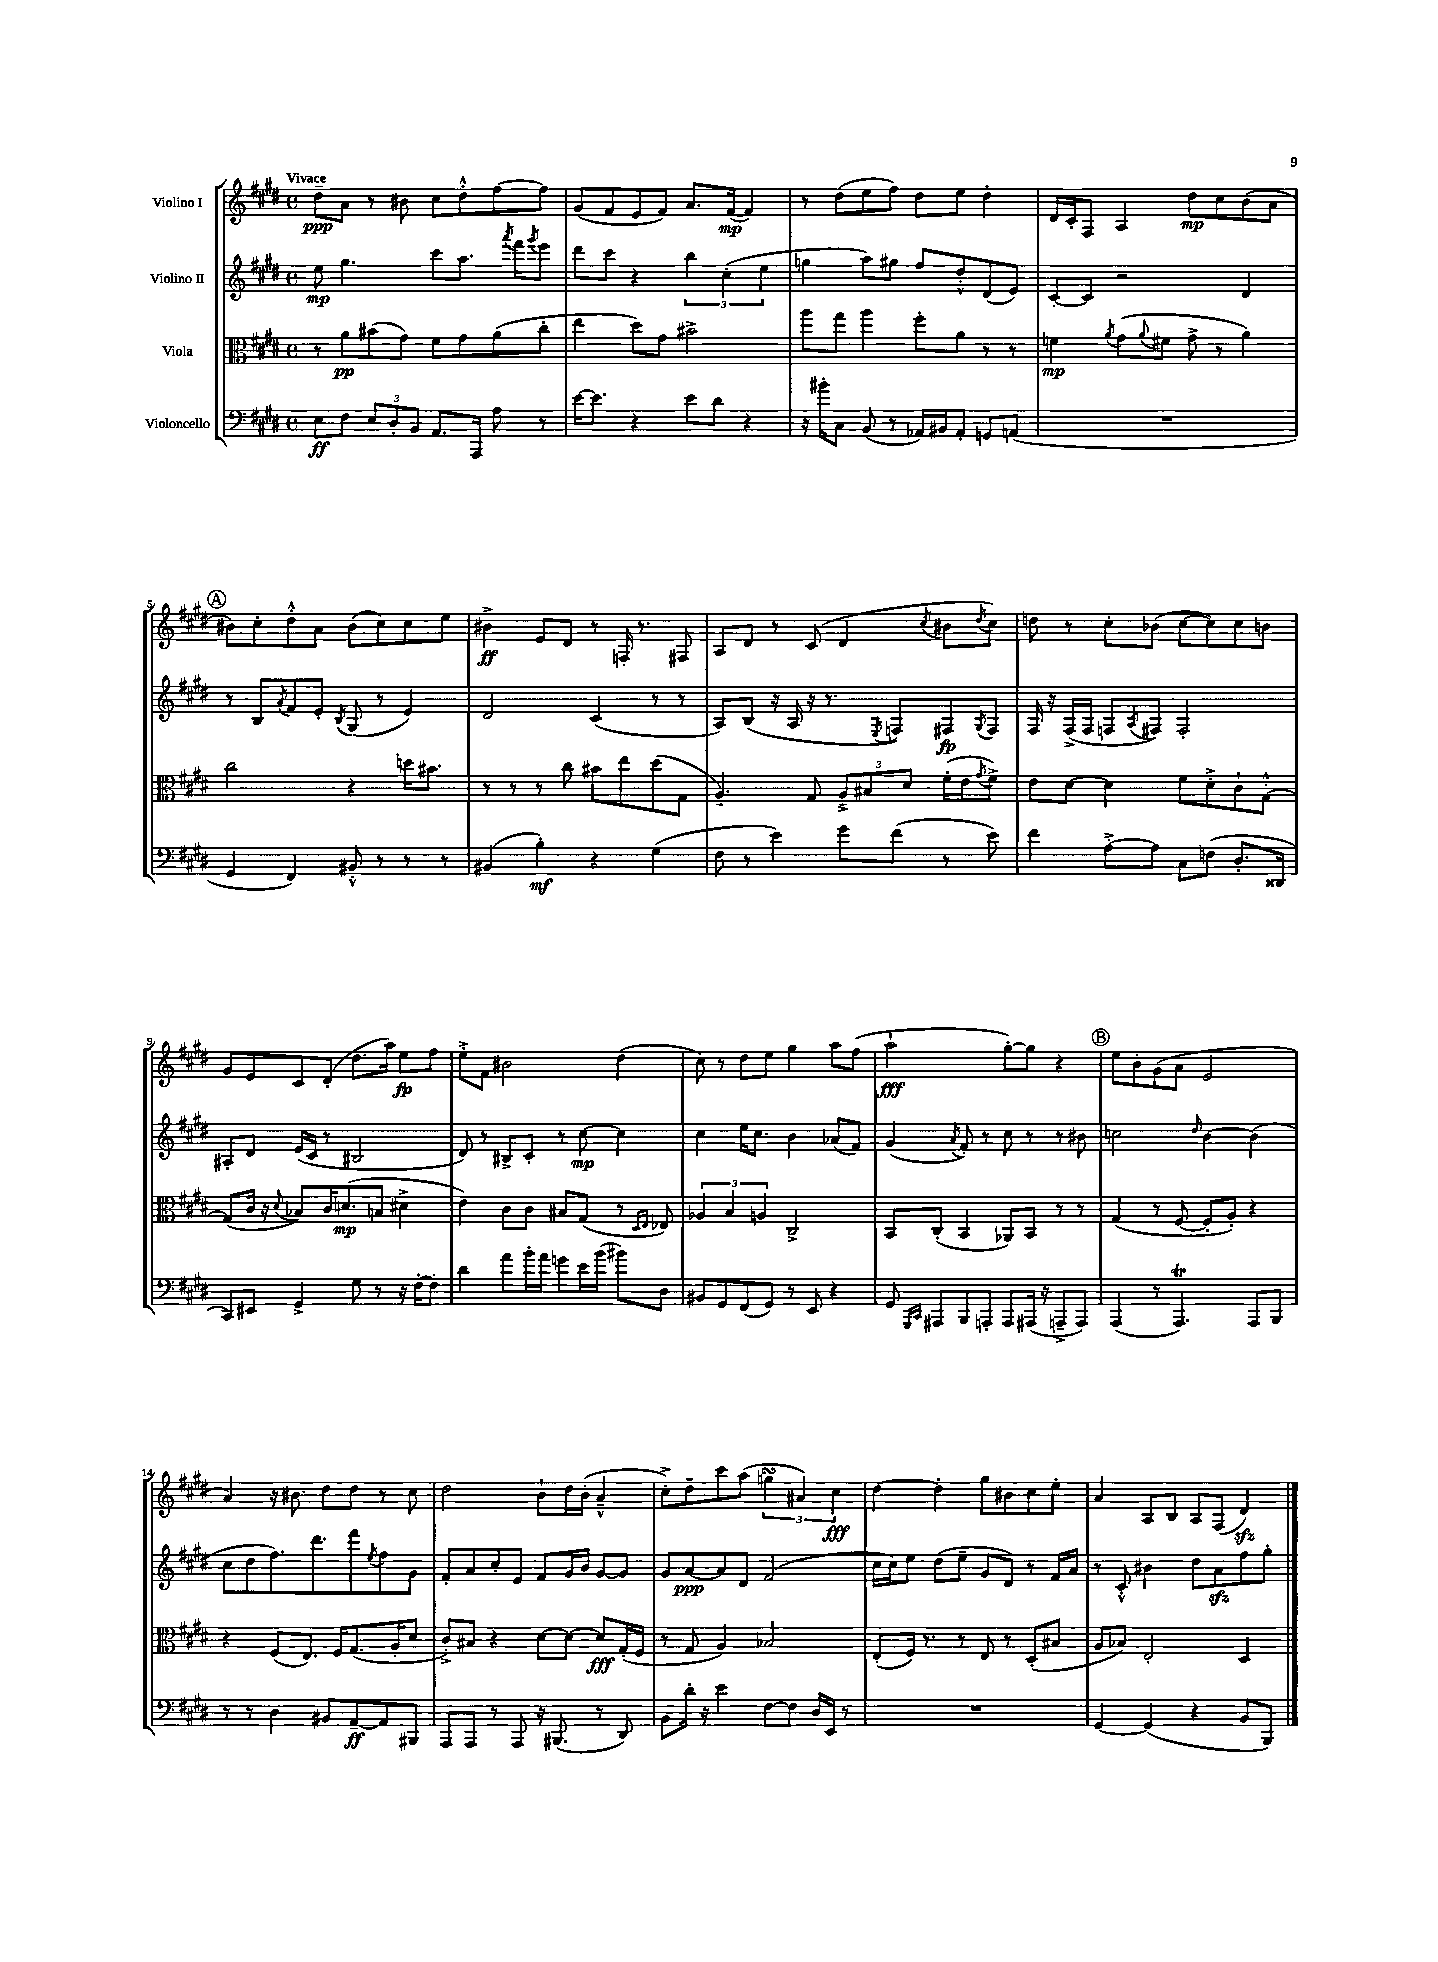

**kern	**dynam	**kern	**dynam	**kern	**dynam	**kern	**dynam
*part4	*part4	*part3	*part3	*part2	*part2	*part1	*part1
*staff4	*staff4	*staff3	*staff3	*staff2	*staff2	*staff1	*staff1
*I"Violoncello	*	*I"Viola	*	*I"Violino II	*	*I"Violino I	*
*clefF4	*	*clefC3	*	*clefG2	*	*clefG2	*
*k[f#c#g#d#]	*	*k[f#c#g#d#]	*	*k[f#c#g#d#]	*	*k[f#c#g#d#]	*
*M4/4	*	*M4/4	*	*M4/4	*	*M4/4	*
*met(c)	*	*met(c)	*	*met(c)	*	*met(c)	*
=1	=1	=1	=1	=1	=1	=1	=1
!	!	!	!	!	!	!LO:TX:a:B:t=Vivace	!
8E\L	ff	8r	.	8ee\	mp	8dd#~\L	ppp
8F#\J	.	8a\L	pp	4.gg#\	.	8a\J	.
12E/L	.	(8b#X\	.	.	.	8r	.
12D#'/	.	.	.	.	.	.	.
.	.	8g#\J)	.	.	.	8b#X\	.
12BB/J	.	.	.	.	.	.	.
8.AA/L	.	8f#\L	.	8ccc#\L	.	8cc#\L	.
.	.	8g#\	.	8.aa\J	.	8dd#'^^\	.
16AAA/Jk	.	.	.	.	.	.	.
8A\	.	(8a\	.	.	.	[8ff#\	.
.	.	.	.	8qaaa/	.	.	.
.	.	.	.	16fff#\KL	.	.	.
.	.	.	.	8qggg#/	.	.	.
8r	.	8cc#'\J	.	8eee\J	.	8ff#\J]	.
=2	=2	=2	=2	=2	=2	=2	=2
[16e\KL	.	4ee\	.	8ddd#\L	.	(8g#/L	.
8.e\J]	.	.	.	.	.	.	.
.	.	.	.	8ccc#\J	.	8f#/	.
4r	.	8dd#\L)	.	4r	.	8e/	.
.	.	8g#\J	.	.	.	8f#/J)	.
8e\L	.	2b#X^\	.	6bb\	.	8.a/L	.
8d#\J	.	.	.	.	.	.	.
.	.	.	.	(6cc#'\	.	.	.
.	.	.	.	.	.	([16f#/Jk	mp
4r	.	.	.	.	.	4f#/])	.
.	.	.	.	6ee\	.	.	.
=3	=3	=3	=3	=3	=3	=3	=3
16r	.	8aa\L	.	4ggn\	.	8r	.
16b#X'\KL	.	.	.	.	.	.	.
8C#\J	.	8gg#\J	.	.	.	(8dd#\L	.
(8BB/	.	4aa\	.	8aa\L)	.	8ee\	.
8r	.	.	.	8gg#X\J	.	8ff#\J)	.
16AA-X/LL)	.	8ff#'\L	.	8ff#/L	.	8dd#\L	.
16BB#X/J	.	.	.	.	.	.	.
8AA-'/J	.	8a\J	.	8dd#'^^/	.	8ee\J	.
8GGn/L	.	8r	.	(8d#/	.	4dd#'\	.
(8AAn/J	.	8r	.	8e/J)	.	.	.
=4	=4	=4	=4	=4	=4	=4	=4
1r	.	4fn\	mp	[8c#'/L	.	16d#/LL	.
.	.	.	.	.	.	16c#'/J	.
.	.	.	.	8c#/J]	.	8F#/J	.
.	.	8qa/	.	.	.	.	.
.	.	(8g#\L	.	2r	.	4A/	.
.	.	8qqa/	.	.	.	.	.
.	.	8f#X\J	.	.	.	.	.
.	.	8g#^\	.	.	.	8dd#\L	mp
.	.	8r	.	.	.	8cc#\	.
.	.	4a\)	.	4d#/	.	(8b\	.
.	.	.	.	.	.	8a\J	.
!!LO:LB:g=z
!!LO:REH:place=s1:t=A
=5	=5	=5	=5	=5	=5	=5	=5
4GG#/	.	2cc#\	.	8r	.	8b#X\L)	.
.	.	.	.	8B/L	.	8cc#'\	.
.	.	.	.	8qa/	.	.	.
4FF#/)	.	.	.	8f#/	.	8dd#'^^\	.
.	.	.	.	8e'/J	.	8a\J	.
.	.	.	.	8qB/	.	.	.
8BB#X'^^/	.	4r	.	(8G#/	.	(8b#\L	.
8r	.	.	.	8r	.	8cc#\)	.
8r	.	16ddn\KL	.	4e/)	.	8cc#\	.
.	.	8.b#X\J	.	.	.	.	.
8r	.	.	.	.	.	8ee\J	.
=6	=6	=6	=6	=6	=6	=6	=6
(4BB#X/	.	8r	.	2d#/	.	4b#X^\	ff
.	.	8r	.	.	.	.	.
4B'\)	mf	8r	.	.	.	8e/L	.
.	.	8cc#\	.	.	.	8d#/J	.
4r	.	8b#X\L	.	(4c#/	.	8r	.
.	.	8ee\	.	.	.	16Fn'/	.
.	.	.	.	.	.	8.r	.
(4G#\	.	(8dd#\	.	8r	.	.	.
.	.	8G#\J	.	8r	.	8F#X/	.
=7	=7	=7	=7	=7	=7	=7	=7
8F#\	.	4.A~/)	.	8A/L)	.	8A/L	.
8r	.	.	.	(8B/J	.	8d#/J	.
4e\)	.	.	.	16r	.	8r	.
.	.	.	.	16A/	.	.	.
.	.	8G#/	.	16r	.	(8c#/	.
.	.	.	.	8.r	.	.	.
8g#\L	.	12A~^/L	.	.	.	4d#/	.
.	.	12B#X/	.	.	.	.	.
.	.	.	.	8qE/	.	.	.
(8f#\J	.	.	.	8Fn/L)	.	.	.
.	.	12d#/J	.	.	.	.	.
.	.	.	.	.	.	8qcc#/	.
8r	.	(16f#'\LL	.	8F#X/	fp	8b#X\L	.
.	.	16e\J	.	.	.	.	.
.	.	8qg#/	.	8qG#/	.	8qdd#/	.
8e\)	.	8f#^\J)	.	8F#/J	.	8cc#\J)	.
=8	=8	=8	=8	=8	=8	=8	=8
4f#\	.	8e\L	.	16F#/	.	8ddn\	.
.	.	.	.	16r	.	.	.
.	.	[8d#\J	.	(16F#^/LL	.	8r	.
.	.	.	.	16F#/JJ	.	.	.
[8A'^\L	.	4d#\]	.	8Fn/L	.	8cc#'\L	.
.	.	.	.	8qA/	.	.	.
8A\J]	.	.	.	8F#X/J)	.	(8b-X\J	.
8C#\L	.	8f#\L	.	2F#'/	.	[8cc#\L	.
(8Fn\J	.	8d#'^\	.	.	.	8cc#\])	.
8.D#'/L	.	8c#`\	.	.	.	8cc#\	.
.	.	[8G#'^^\J	.	.	.	8bn\J	.
16DD##X/Jk	.	.	.	.	.	.	.
!!LO:LB:g=z
=9	=9	=9	=9	=9	=9	=9	=9
8CC#/L)	.	(8G#/L]	.	8A#X'/L	.	8g#/L	.
8EE#X/J	.	16c#/Jk	.	8d#/J	.	8e/	.
.	.	16r	.	.	.	.	.
.	.	8qqd#/	.	.	.	.	.
4GG#^/	.	8B-X/L)	.	(16e/LL	.	8c#/	.
.	.	.	.	16c#/JJ	.	.	.
.	.	16c#/K	.	8r	.	(8d#'/J	.
.	.	(8.dn/	mp	.	.	.	.
8G#\	.	.	.	2B#X/	.	8.dd#\L	.
8r	.	8Bn/J	.	.	.	.	.
.	.	.	.	.	.	16aa\Jk)	.
16r	.	4d#X^\	.	.	.	8ee\L	fp
[16F#'\KL	.	.	.	.	.	.	.
8F#'\J]	.	.	.	.	.	8ff#\J	.
=10	=10	=10	=10	=10	=10	=10	=10
4d#\	.	4e\)	.	8d#/)	.	8ee'^\L	.
.	.	.	.	8r	.	8f#\J	.
8a\L	.	8c#\L	.	8B#X^/L	.	2b#X\	.
16b'\L	.	8c#\J	.	8c#'/J	.	.	.
16a\JJ	.	.	.	.	.	.	.
8gn\L	.	8B#X/L	.	8r	.	.	.
16e\L	.	(8G#/J	.	[8cc#\	mp	.	.
(16b\JJ	.	.	.	.	.	.	.
8b#X\L)	.	8r	.	4cc#\]	.	(4dd#\	.
.	.	16qqD#/LL	.	.	.	.	.
.	.	16qqE/JJ	.	.	.	.	.
8D#\J	.	8E-X/)	.	.	.	.	.
=11	=11	=11	=11	=11	=11	=11	=11
8BB#X/L	.	6A-X/	.	4cc#\	.	8cc#\)	.
8GG#/	.	.	.	.	.	8r	.
.	.	6B/	.	.	.	.	.
(8FF#/	.	.	.	16ee\KL	.	8dd#\L	.
.	.	.	.	8.cc#\J	.	.	.
.	.	6An/	.	.	.	.	.
8GG#/J)	.	.	.	.	.	8ee\J	.
8r	.	2C#^/	.	4b\	.	4gg#\	.
8EE/	.	.	.	.	.	.	.
4r	.	.	.	(8a-X/L	.	8aa\L	.
.	.	.	.	8f#/J)	.	(8ff#\J	.
=12	=12	=12	=12	=12	=12	=12	=12
8GG#/	.	8BB/L	.	(4g#/	.	2aa`\	fff
16qqGGG#/LL	.	.	.	.	.	.	.
16qqCC#/JJ	.	.	.	.	.	.	.
8AAA#X/L	.	(8C#'/J	.	.	.	.	.
.	.	.	.	8qa/	.	.	.
8BBB/	.	4BB/	.	8f#'/)	.	.	.
8AAAn'/J	.	.	.	8r	.	.	.
8AAA/L	.	8AA-X/L)	.	8cc#\	.	[8gg#'\L)	.
(16AAA#X/Jk	.	8BB/J	.	8r	.	8gg#\J]	.
16r	.	.	.	.	.	.	.
8AAAn~^/L	.	8r	.	8r	.	4r	.
8AAA/J)	.	8r	.	8b#X\	.	.	.
!!LO:REH:place=s1:t=B
=13	=13	=13	=13	=13	=13	=13	=13
(4AAA/	.	(4G#/	.	2ccn\	.	8ee\L	.
.	.	.	.	.	.	8b'\	.
8r	.	8r	.	.	.	(8g#\	.
4.AAAT/)	.	[8F#/	.	.	.	8a\J	.
.	.	.	.	16qqdd#/	.	.	.
.	.	8F#'/L]	.	[4b\	.	2e/	.
.	.	8A'/J)	.	.	.	.	.
8AAA/L	.	4r	.	(4b\]	.	.	.
8BBB/J	.	.	.	.	.	.	.
!!LO:LB:g=z
=14	=14	=14	=14	=14	=14	=14	=14
8r	.	4r	.	8cc#\L	.	4a/)	.
8r	.	.	.	8dd#\	.	.	.
4D#\	.	(8F#/L	.	8.ff#\)	.	16r	.
.	.	.	.	.	.	8.b#X\	.
.	.	8.E/J)	.	.	.	.	.
.	.	.	.	8.ddd#\	.	.	.
8BB#X/L	.	.	.	.	.	8dd#\L	.
.	.	16F#/KL	.	.	.	.	.
[8AA~/	ff	(8.G#/	.	8fff#\	.	8dd#\J	.
.	.	.	.	8qee/	.	.	.
8AA/]	.	.	.	8ff#\	.	8r	.
.	.	16A'/K	.	.	.	.	.
8BBB#X/J	.	8d#/J	.	8g#\J	.	8cc#\	.
=15	=15	=15	=15	=15	=15	=15	=15
8AAA/L	.	8c#'^/L)	.	8f#'/L	.	2dd#\	.
8AAA/J	.	8B#X/J	.	8a/	.	.	.
8r	.	4r	.	8cc#'/	.	.	.
8AAA/	.	.	.	8e/J	.	.	.
16r	.	[8d#\L	.	8f#/L	.	8b`\L	.
(8.BBB#X/	.	.	.	.	.	.	.
.	.	8d#\J_	.	16g#/L	.	16dd#\L	.
.	.	.	.	16b/JJ	.	(16b'\JJ	.
8r	.	8d#/L]	fff	[8g#/L	.	4a~^^/	.
8DD#/)	.	(16G#'/L	.	8g#/J]	.	.	.
.	.	16F#/JJ	.	.	.	.	.
=16	=16	=16	=16	=16	=16	=16	=16
8BB\L	.	8r	.	8g#/L	.	8cc#'^\L)	.
16d#'\Jk	.	8G#/	.	[8a/	ppp	8dd#~\	.
16r	.	.	.	.	.	.	.
4e\	.	4A/)	.	8a/]	.	8ccc#\	.
.	.	.	.	8d#/J	.	(8aa\J	.
[8F#\L	.	2B-X/	.	(2f#/	.	6ggnsSSs\	.
8F#\J]	.	.	.	.	.	.	.
.	.	.	.	.	.	6a#X/)	.
16D#/LL	.	.	.	.	.	.	.
16EE/JJ	.	.	.	.	.	.	.
.	.	.	.	.	.	6cc#\	fff
8r	.	.	.	.	.	.	.
=17	=17	=17	=17	=17	=17	=17	=17
1r	.	(8E'/L	.	16cc#\LL	.	[4dd#\	.
.	.	.	.	16cc#\J)	.	.	.
.	.	16F#/Jk)	.	8ee\J	.	.	.
.	.	8.r	.	.	.	.	.
.	.	.	.	(8dd#\L	.	4dd#'\]	.
.	.	8r	.	8ee~\J	.	.	.
.	.	8E/	.	8g#/L	.	8gg#\L	.
.	.	8r	.	8d#/J)	.	8b#X\	.
.	.	(8D#'/L	.	8r	.	8cc#\	.
.	.	8B#X/J	.	16f#/LL	.	8ee'\J	.
.	.	.	.	16a/JJ	.	.	.
=18	=18	=18	=18	=18	=18	=18	=18
[4GG#/	.	8A/L	.	8r	.	4a/	.
.	.	8B-X/J)	.	8c#'^^/	.	.	.
(4GG#/]	.	2E'/	.	4b#X\	.	8A/L	.
.	.	.	.	.	.	8B/J	.
4r	.	.	.	8dd#\L	.	8A/L	.
.	.	.	.	8azz\	.	(8F#/J	.
8BB/L	.	4D#/	.	8ff#\	.	4d#zz/)	.
8BBB/J)	.	.	.	8gg#'\J	.	.	.
==	==	==	==	==	==	==	==
*-	*-	*-	*-	*-	*-	*-	*-
